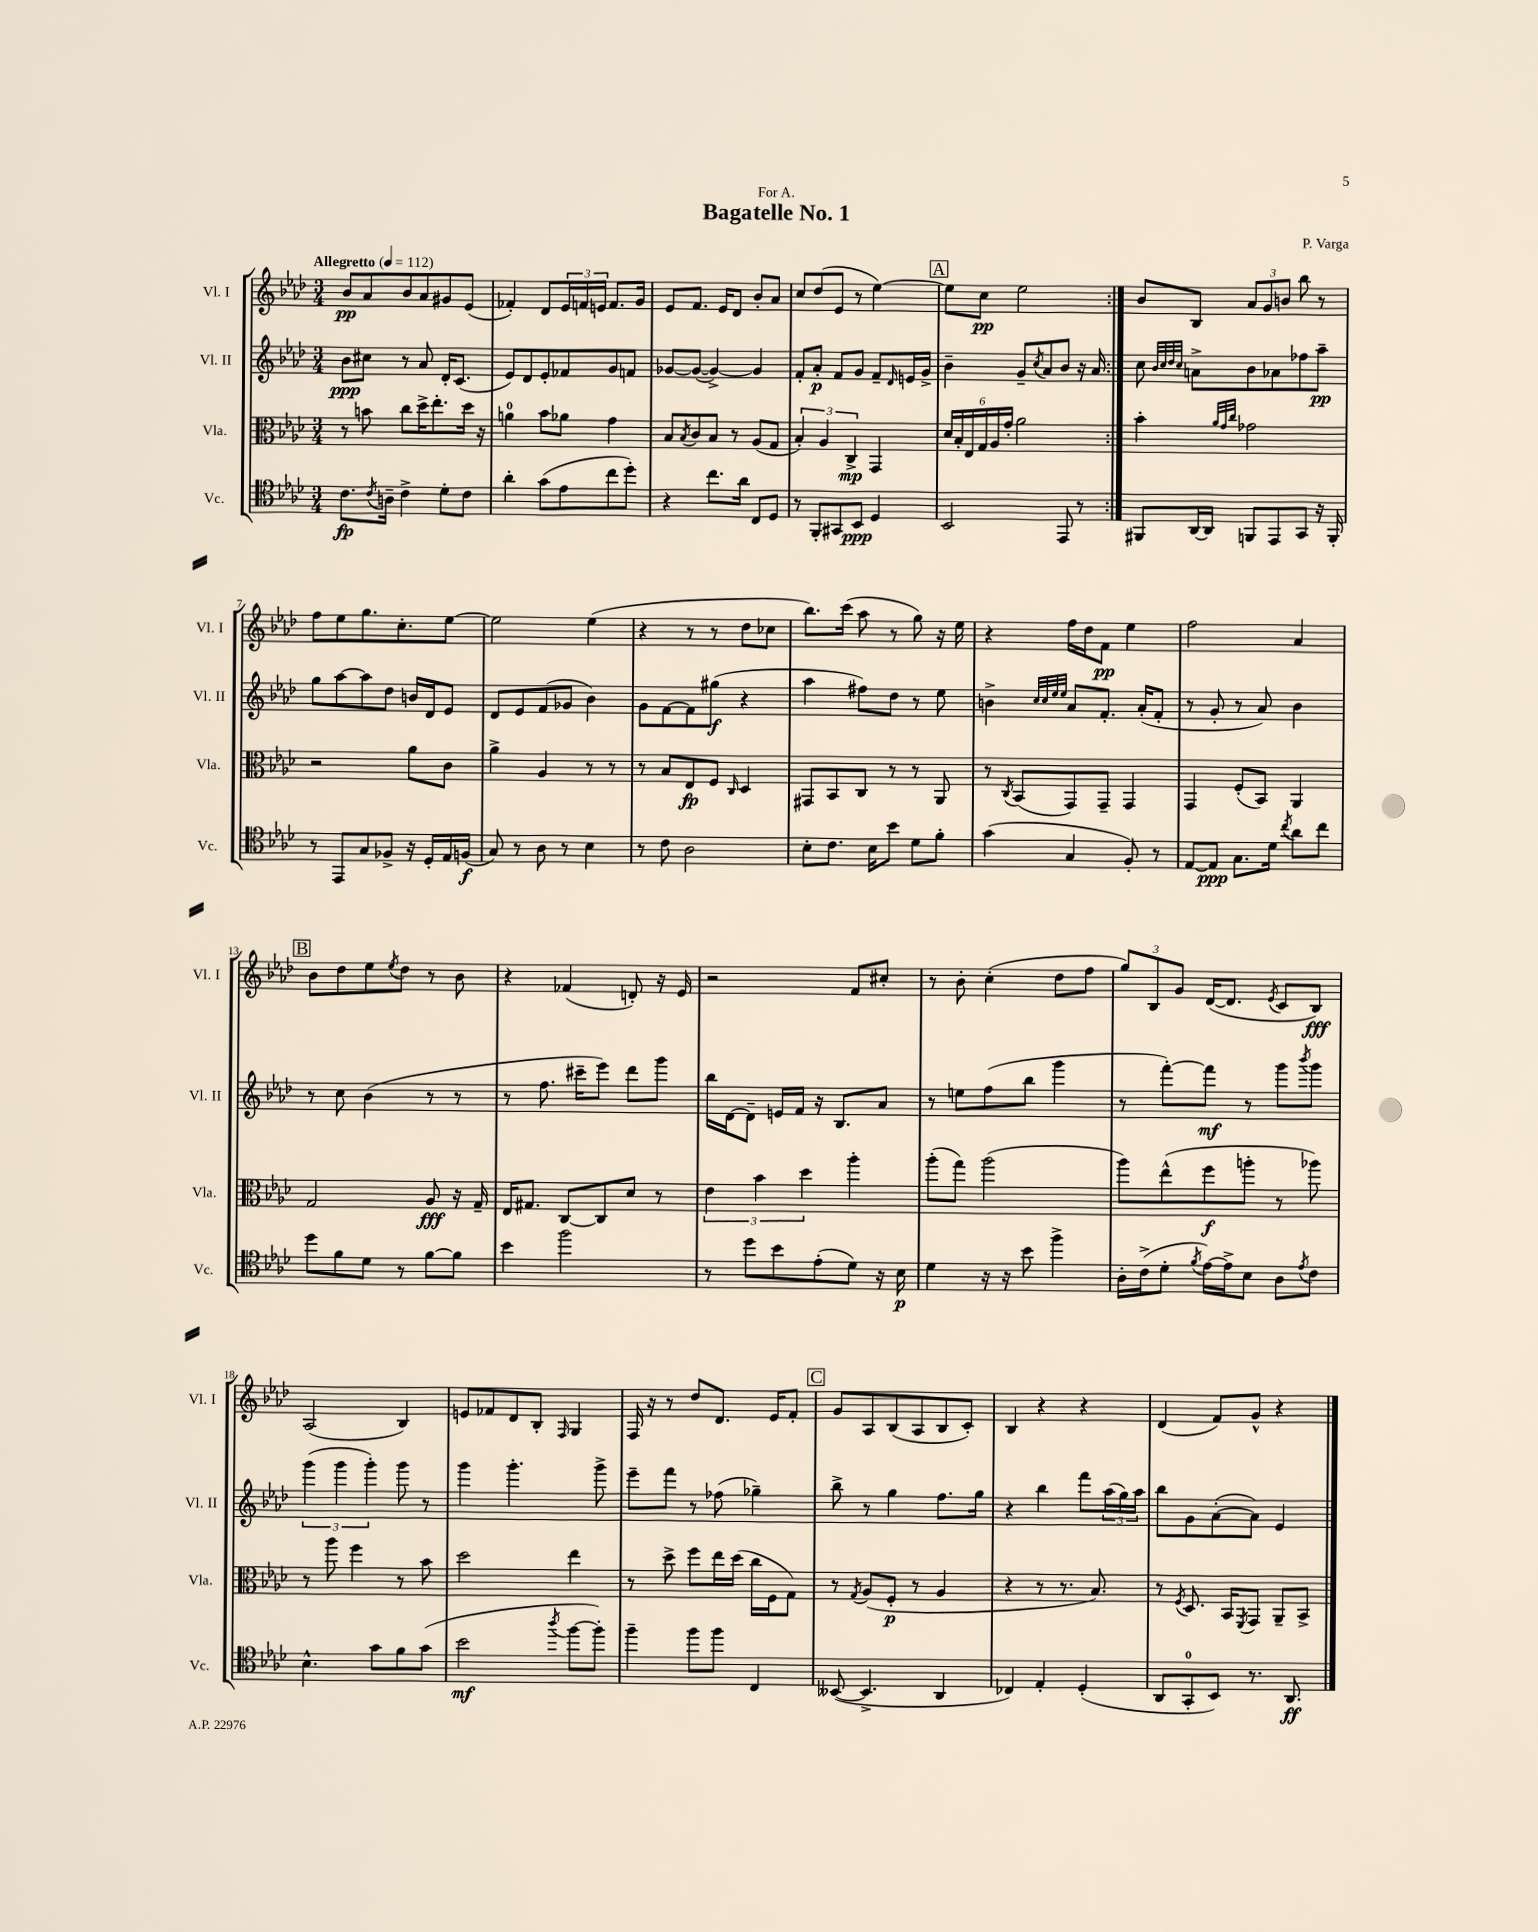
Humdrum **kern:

**kern	**dynam	**kern	**dynam	**kern	**dynam	**kern	**dynam
*part4	*part4	*part3	*part3	*part2	*part2	*part1	*part1
*staff4	*staff4	*staff3	*staff3	*staff2	*staff2	*staff1	*staff1
*I"Vc.	*	*I"Vla.	*	*I"Vl. II	*	*I"Vl. I	*
*I'Vc.	*	*I'Vla.	*	*I'Vl. II	*	*I'Vl. I	*
*clefC4	*	*clefC3	*	*clefG2	*	*clefG2	*
*k[b-e-a-d-]	*	*k[b-e-a-d-]	*	*k[b-e-a-d-]	*	*k[b-e-a-d-]	*
*M3/4	*	*M3/4	*	*M3/4	*	*M3/4	*
*MM112	*	*MM112	*	*MM112	*	*MM112	*
=1	=1	=1	=1	=1	=1	=1	=1
!	!	!	!	!	!	!LO:TX:a:B:t=Allegretto	!
8.c\L	fp	8r	.	8b-\L	ppp	8b-/L	pp
.	.	8bn\	.	8cc#X\J	.	8a-/	.
8qc/	.	.	.	.	.	.	.
16An~\Jk	.	.	.	.	.	.	.
4c^\	.	8cc\L	.	8r	.	8b-/	.
.	.	16dd-^\K	.	8a-/	.	8a-/	.
.	.	8.ee-'\	.	.	.	.	.
8d-'\L	.	.	.	16d-'/KL	.	8g#X/	.
.	.	.	.	(8.c/J	.	.	.
8c\J	.	16dd-\Jk	.	.	.	(8e-/J	.
.	.	16r	.	.	.	.	.
=2	=2	=2	=2	=2	=2	=2	=2
4a-'\	.	4an\	.	8e-/L)	.	4f-X'/)	.
.	.	.	.	8d-/	.	.	.
(8g\L	.	8b-\L	.	8e-'/	.	8d-/L	.
8e-\	.	8a-X\J	.	8f-X/	.	24e-/L	.
.	.	.	.	.	.	24fn/	.
.	.	.	.	.	.	24en/JJ	.
8cc\	.	4g\	.	8g/	.	8.f/L	.
8dd-'\J)	.	.	.	8fn/J	.	.	.
.	.	.	.	.	.	16g/Jk	.
=3	=3	=3	=3	=3	=3	=3	=3
4r	.	8B-/L	.	[8g-X/L	.	8e-/L	.
.	.	8qB-/	.	.	.	.	.
.	.	8c/	.	(8g-/J_	.	8.f/J	.
8.cc\L	.	8B-/J	.	4g-^/_)	.	.	.
.	.	.	.	.	.	16e-/KL	.
.	.	8r	.	.	.	8d-/J	.
16a-\Jk	.	.	.	.	.	.	.
8C/L	.	(8A-/L	.	4g-/]	.	8b-'/L	.
8D-/J	.	8G/J	.	.	.	8a-/J	.
=4	=4	=4	=4	=4	=4	=4	=4
8r	.	6B-'/)	.	8f'/L	.	8cc/L	.
8FF'/L	.	.	.	8a-'/J	p	(8dd-/	.
.	.	6A-/	.	.	.	.	.
8GG#X/	.	.	.	8f/L	.	8e-/J	.
.	.	6C^/	mp	.	.	.	.
8BB-/J	ppp	.	.	8g/J	.	8r	.
4D-/	.	4GG/	.	8f~/L	.	[4ee-\)	.
.	.	.	.	16qqd-/	.	.	.
.	.	.	.	16en/L	.	.	.
.	.	.	.	16g^/JJ	.	.	.
!!LO:REH:place=s1:t=A
=5	=5	=5	=5	=5	=5	=5	=5
2BB-/	.	24d-/LL	.	4b-~\	.	8ee-\L]	.
.	.	24B-'/	.	.	.	.	.
.	.	24E-/	.	.	.	.	.
.	.	24G/	.	.	.	8cc\J	pp
.	.	24A-/	.	.	.	.	.
.	.	24g'/JJ	.	.	.	.	.
.	.	2a-\	.	8g~/L	.	2ee-\	.
.	.	.	.	8qcc/	.	.	.
.	.	.	.	8a-/	.	.	.
8EE-/	.	.	.	8b-/J	.	.	.
8r	.	.	.	16r	.	.	.
.	.	.	.	16a-/	.	.	.
=6:|!	=6:|!	=6:|!	=6:|!	=6:|!	=6:|!	=6:|!	=6:|!
8FF#X/L	.	4b-'\	.	8cc\	.	8b-/L	.
.	.	.	.	32qqb-/LLL	.	.	.
.	.	.	.	32qqcc/	.	.	.
.	.	.	.	32qqdd-/	.	.	.
.	.	.	.	32qqcc/JJJ	.	.	.
[16AA-/L	.	.	.	8an^\L	.	8B-/J	.
16AA-/JJ]	.	.	.	.	.	.	.
.	.	32qqa-/LLL	.	.	.	.	.
.	.	32qqg/	.	.	.	.	.
.	.	32qqcc/JJJ	.	.	.	.	.
8FFn/L	.	2g-X\	.	8b-\	.	12a-/L	.
.	.	.	.	.	.	12g/	.
8EE-/	.	.	.	8a-X\	.	.	.
.	.	.	.	.	.	12bn/J	.
8GG/J	.	.	.	8ff-X\	.	8bb-\	.
16r	.	.	.	8aa-~\J	pp	8r	.
16FF'/	.	.	.	.	.	.	.
!!LO:LB:g=z
=7	=7	=7	=7	=7	=7	=7	=7
8r	.	2r	.	8gg\L	.	8ff\L	.
8EE-/L	.	.	.	[8aa-\	.	8ee-\	.
8G/	.	.	.	8aa-\]	.	8.gg\	.
8F-X^/J	.	.	.	8dd-\J	.	.	.
.	.	.	.	.	.	8.cc'\	.
16r	.	8a-\L	.	16bn/LL	.	.	.
16D-'/LL	.	.	.	16d-/J	.	.	.
16E-/	.	8c\J	.	8e-/J	.	[8ee-\J	.
(16Fn/JJ	f	.	.	.	.	.	.
=8	=8	=8	=8	=8	=8	=8	=8
8G/)	.	4a-^\	.	8d-/L	.	2ee-\]	.
8r	.	.	.	8e-/	.	.	.
8A-\	.	4A-/	.	(8f/	.	.	.
8r	.	.	.	8g-X/J	.	.	.
4B-\	.	8r	.	4b-\)	.	(4ee-\	.
.	.	8r	.	.	.	.	.
=9	=9	=9	=9	=9	=9	=9	=9
8r	.	8r	.	8g\L	.	4r	.
8c\	.	8B-/L	.	[8f\	.	.	.
2A-\	.	8E-/	fp	8f\]	.	8r	.
.	.	8F/J	.	(8gg#X\J	f	8r	.
.	.	16qqC/	.	.	.	.	.
.	.	4D-/	.	4r	.	8dd-\L	.
.	.	.	.	.	.	8cc-X\J	.
=10	=10	=10	=10	=10	=10	=10	=10
8B-'\L	.	8GG#X/L	.	4aa-\	.	8.bb-\L)	.
8.c\J	.	8BB-/	.	.	.	.	.
.	.	.	.	.	.	(16ccc\Jk	.
.	.	8C/J	.	8ff#X\L)	.	8aa-\	.
16B-\KL	.	.	.	.	.	.	.
8b-\J	.	8r	.	8dd-\J	.	8r	.
8d-\L	.	8r	.	8r	.	8gg\)	.
8f'\J	.	8AA-/	.	8ee-\	.	16r	.
.	.	.	.	.	.	16ee-\	.
=11	=11	=11	=11	=11	=11	=11	=11
(4g\	.	8r	.	4bn^\	.	4r	.
.	.	8qC/	.	.	.	.	.
.	.	(8BB-/L	.	.	.	.	.
.	.	.	.	32qqcc/LLL	.	.	.
.	.	.	.	32qqcc/	.	.	.
.	.	.	.	32qqee-/	.	.	.
.	.	.	.	32qqee-/JJJ	.	.	.
4G/	.	8GG/)	.	8a-/L	.	16ff\LL	.
.	.	.	.	.	.	16dd-\J	.
.	.	8GG~/J	.	8.f'/J	.	8f\J	pp
8F'/)	.	4GG/	.	.	.	4ee-\	.
.	.	.	.	(16a-'/KL	.	.	.
8r	.	.	.	8f'/J	.	.	.
=12	=12	=12	=12	=12	=12	=12	=12
[8E-/L	.	4GG/	.	8r	.	2ff\	.
8E-/J]	ppp	.	.	8g'/	.	.	.
8.G\L	.	(8F'/L	.	8r	.	.	.
.	.	8BB-/J)	.	8a-/)	.	.	.
16d-\Jk	.	.	.	.	.	.	.
8qcc/	.	.	.	.	.	.	.
8a-\L	.	4AA-/	.	4b-\	.	4a-/	.
8cc\J	.	.	.	.	.	.	.
!!LO:LB:g=z
!!LO:REH:place=s1:t=B
=13	=13	=13	=13	=13	=13	=13	=13
8dd-\L	.	2G/	.	8r	.	8b-\L	.
8f\	.	.	.	8cc\	.	8dd-\	.
8d-\J	.	.	.	(4b-\	.	8ee-\	.
.	.	.	.	.	.	8qee-/	.
8r	.	.	.	.	.	8dd-\J	.
[8f\L	.	8A-/	fff	8r	.	8r	.
8f\J]	.	16r	.	8r	.	8b-\	.
.	.	16G~/	.	.	.	.	.
=14	=14	=14	=14	=14	=14	=14	=14
4b-\	.	16E-/KL	.	8r	.	4r	.
.	.	8.G#X/J	.	.	.	.	.
.	.	.	.	8.ff\	.	.	.
2ff\	.	[8C/L	.	.	.	(4f-X/	.
.	.	.	.	16ccc#X~\KL	.	.	.
.	.	8C/]	.	8eee-\J)	.	.	.
.	.	8d-/J	.	8ddd-\L	.	8dn'/)	.
.	.	8r	.	8ggg\J	.	16r	.
.	.	.	.	.	.	16e-/	.
=15	=15	=15	=15	=15	=15	=15	=15
8r	.	6e-\	.	16bb-\LL	.	2r	.
.	.	.	.	[16d-\J	.	.	.
8dd-\L	.	.	.	8d-~\J]	.	.	.
.	.	6b-\	.	.	.	.	.
8b-\	.	.	.	16en/LL	.	.	.
.	.	.	.	16f/JJ	.	.	.
.	.	6dd-\	.	.	.	.	.
(8e-'\	.	.	.	16r	.	.	.
.	.	.	.	8.B-/L	.	.	.
8d-\J)	.	4aa-'\	.	.	.	8f/L	.
16r	.	.	.	8a-/J	.	8cc#X'/J	.
16B-\	p	.	.	.	.	.	.
=16	=16	=16	=16	=16	=16	=16	=16
4d-\	.	(8aa-'\L	.	8r	.	8r	.
.	.	8gg\J)	.	8een\L	.	8b-'\	.
16r	.	(2aa-\	.	(8ff\	.	(4cc'\	.
16r	.	.	.	.	.	.	.
8b-\	.	.	.	8bb-\J	.	.	.
4ff^\	.	.	.	4ggg\	.	8dd-\L	.
.	.	.	.	.	.	8ff\J	.
=17	=17	=17	=17	=17	=17	=17	=17
16A-'\LL	.	8aa-\L)	.	8r	.	12gg/L)	.
(16c^\J	.	.	.	.	.	.	.
.	.	.	.	.	.	12B-/	.
8d-'\J	.	(8ee-^^\	.	[8fff'\L)	.	.	.
.	.	.	.	.	.	12g/J	.
8qf/	.	.	.	.	.	.	.
[16e-\LL)	.	8ff\	f	8fff\J]	mf	([16d-/KL	.
16e-^\J]	.	.	.	.	.	8.d-/J]	.
8B-\J	.	8aan'\J	.	8r	.	.	.
.	.	.	.	.	.	8qe-/	.
8A-\L	.	8r	.	8ggg\L	.	8c/L	.
8qe-/	.	.	.	8qbbb-/	.	.	.
8c\J	.	8aa-X\)	.	8ggg\J	.	8B-/J)	fff
!!LO:LB:g=z
=18	=18	=18	=18	=18	=18	=18	=18
4.B-^^\	.	8r	.	(6ggg\	.	(2A-/	.
.	.	8aa-\	.	.	.	.	.
.	.	.	.	6ggg\	.	.	.
.	.	4ff\	.	.	.	.	.
.	.	.	.	6ggg'\)	.	.	.
8g\L	.	.	.	.	.	.	.
8f\	.	8r	.	8ggg\	.	4B-/)	.
(8g\J	.	8b-\	.	8r	.	.	.
=19	=19	=19	=19	=19	=19	=19	=19
2b-\	mf	2dd-\	.	4ggg\	.	8en/L	.
.	.	.	.	.	.	8f-X/	.
.	.	.	.	4.ggg'\	.	8d-/	.
.	.	.	.	.	.	8B-'/J	.
8qaa-/	.	.	.	.	.	16qqF/	.
[8ff\L	.	4ee-\	.	.	.	4G/	.
8ff'\J])	.	.	.	8ggg^\	.	.	.
=20	=20	=20	=20	=20	=20	=20	=20
4ff~\	.	8r	.	8eee-~\L	.	16F/	.
.	.	.	.	.	.	16r	.
.	.	8dd-^\	.	8fff\J	.	8r	.
8ff\L	.	8ff\L	.	8r	.	8dd-/L	.
8ff\J	.	16ee-\L	.	(8ff-X\	.	8.d-/J	.
.	.	(16dd-\JJ	.	.	.	.	.
4C/	.	16cc\LL	.	4gg-X~\)	.	.	.
.	.	16F\J	.	.	.	16e-/KL	.
.	.	8G\J)	.	.	.	8f'/J	.
!!LO:REH:place=s1:t=C
=21	=21	=21	=21	=21	=21	=21	=21
([8BB--X/	.	8r	.	8bb-^\	.	8g/L	.
.	.	8qG/	.	.	.	.	.
4.BB--^/]	.	(8A-/L	.	8r	.	8A-/	.
.	.	8F'/J	p	4gg\	.	(8B-/	.
.	.	8r	.	.	.	8A-/	.
4AA-/	.	4A-/	.	8.ff\L	.	8B-/	.
.	.	.	.	.	.	8c'/J)	.
.	.	.	.	16gg\Jk	.	.	.
=22	=22	=22	=22	=22	=22	=22	=22
4C-X/)	.	4r	.	4r	.	4B-/	.
4E-'/	.	8r	.	4bb-\	.	4r	.
.	.	8.r	.	.	.	.	.
(4D-'/	.	.	.	8fff\L	.	4r	.
.	.	8.B-/)	.	.	.	.	.
.	.	.	.	(24aa-\L	.	.	.
.	.	.	.	24gg\)	.	.	.
.	.	.	.	24aa-\JJ	.	.	.
=23	=23	=23	=23	=23	=23	=23	=23
8AA-/L	.	8r	.	8bb-\L	.	(4d-/	.
.	.	8qF/	.	.	.	.	.
8GG'/	.	8.D-/	.	8g\	.	.	.
8BB-/J)	.	.	.	([8a-'\	.	8f/L)	.
.	.	16BB-/KL	.	.	.	.	.
.	.	8qFF/	.	.	.	.	.
8.r	.	8GG/J	.	8a-\J])	.	8g^^/J	.
.	.	8AA-~/L	.	4e-/	.	4r	.
8.AA-/	ff	.	.	.	.	.	.
.	.	8BB-^/J	.	.	.	.	.
==	==	==	==	==	==	==	==
*-	*-	*-	*-	*-	*-	*-	*-
